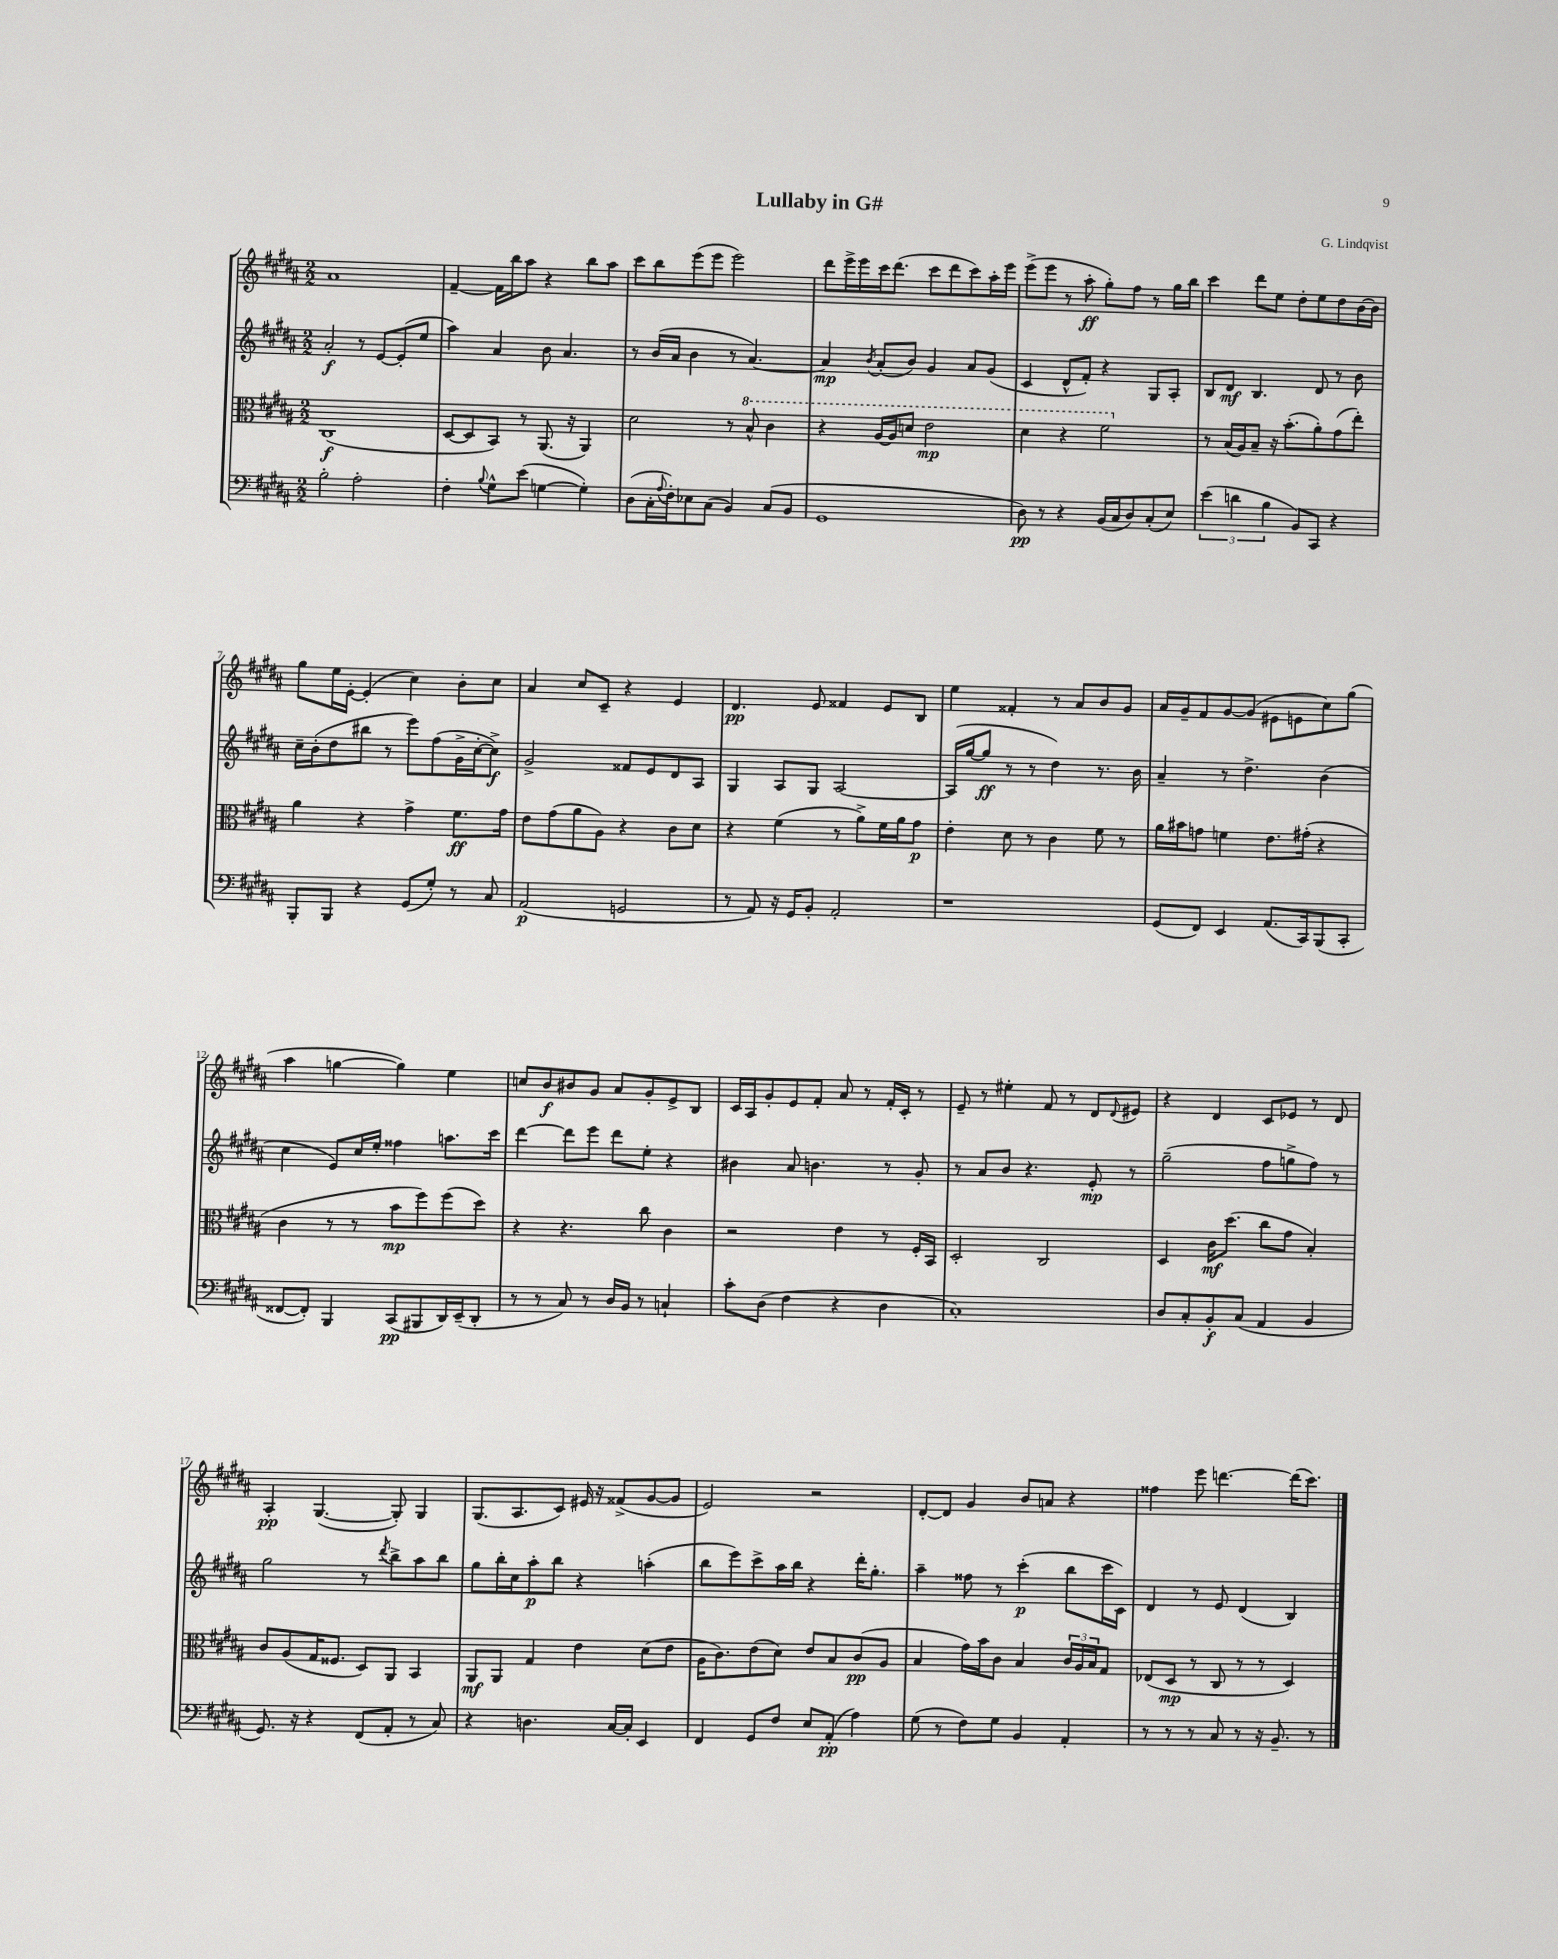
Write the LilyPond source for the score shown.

\header { title = "Lullaby in G#" composer = "G. Lindqvist" }
<<
\new StaffGroup <<
\new Staff = "s0" {
    \clef treble \key b \major \numericTimeSignature \time 2/2
    ais'1 |
    fis'4~-- fis'16 b''16 ais''8 r4 b''8 ais''8 |
    cis'''8 b''8 e'''8( e'''8 e'''2) |
    dis'''8 e'''16-> e'''16 cis'''16 dis'''8.( cis'''8 dis'''8 cis'''8) ais''16-. e'''16 |
    e'''8->( e'''8 r8 ais''8-.\ff gis''8-.) fis''8 r8 gis''16 b''16 |
    cis'''4 dis'''8 e''8 dis''8-. e''8 dis''8 b'16~ b'16 |
    gis''8 e''16 e'16~-. e'4-.( cis''4) b'8-. cis''8 |
    ais'4 cis''8 cis'8-- r4 e'4 |
    dis'4.\pp e'8 fisis'4 e'8 b8 |
    e''4 fisis'4-. r8 ais'8 b'8 gis'8 |
    ais'16 gis'16-- fis'8 gis'8~ gis'8( eis'8 e'8 cis''8) gis''8( |
    ais''4 g''4~ g''4) e''4 |
    c''8 b'8\f bis'8 gis'8 ais'8 gis'8-. e'8-> b8 |
    cis'16 ais16 gis'8-. e'8 fis'8-. ais'8 r8 fis'16-. cis'16-. r8 |
    e'8-- r8 eis''4-. fis'8 r8 dis'8 \appoggiatura { dis'8 } eis'8 |
    r4 dis'4 cis'8 ees'8 r8 dis'8 |
    ais4-.\pp gis4.~( gis8-.) gis4 |
    gis8.( ais8. cis'8) eis'16 r16 fisis'8->( gis'8~ gis'8 |
    e'2) r2 |
    dis'8~-. dis'8 gis'4 b'8 a'8 r4 |
    fisis''4 e'''8 d'''4.~ d'''16( cis'''8.) \bar "|." |
}
\new Staff = "s1" {
    \clef treble \key b \major \numericTimeSignature \time 2/2
    ais'2-.\f r8 e'8~ e'8-.( e''8 |
    ais''4) ais'4 b'8 ais'4. |
    r8 b'16( ais'16 b'4 r8 ais'4.~) |
    ais'4\mp \acciaccatura { b'8 } ais'8-.( b'8) gis'4 ais'8 gis'8( |
    cis'4 dis'8-^ fis'8-.) r4 gis8 ais8-. |
    b8 dis'8\mf b4. dis'8 r8 b'8 |
    cis''16-- b'16-.( dis''8 bis''8 r8 e'''8) fis''8( gis'16-> cis''16~-. cis''8->\f) |
    gis'2-> fisis'8 e'8 dis'8 ais8 |
    gis4 ais8 gis8 ais2~ |
    ais16( gis''16~ gis''8\ff r8 r8 dis''4) r8. b'16 |
    ais'4-- r8 dis''4.-> b'4( |
    cis''4 e'8) cis''16 e''16-. fisis''4 a''8. cis'''16 |
    dis'''4~ dis'''8 e'''8 dis'''8 e''8-. r4 |
    bis'4 ais'8 b'4. r8 gis'8-. |
    r8 ais'8 b'8 r4. e'8-.\mp r8 |
    gis''2--( fis''8 g''8-> fis''8) r8 |
    gis''2 r8 \acciaccatura { dis'''8 } b''8-> ais''8 b''8 |
    gis''8 b''16-. cis''16 ais''8-.\p b''8 r4 a''4-.( |
    b''8 e'''8) cis'''8-> ais''16 b''16 r4 dis'''16-. gis''8.-. |
    ais''4-- fisis''8 r8 cis'''4-.\p( b''8 cis'''16 cis'16) |
    dis'4 r8 e'8 dis'4( b4) \bar "|." |
}
\new Staff = "s2" {
    \clef alto \key b \major \numericTimeSignature \time 2/2
    cis1\f( |
    dis8~ dis8 b,8) r8 ais,8.( r16 ais,4) |
    dis'2 r8 \ottava #1 b'8-^ cis''4 |
    r4 ais'16~ ais'16 d''8 e''2\mp |
    dis''4 r4 fis''2 \ottava #0 |
    r8 b16( ais16) b8-- r16 b'8.-.( ais'8-.) gis'8( e''8-.) |
    ais'4 r4 gis'4-> fis'8.\ff gis'16 |
    e'8 gis'8( ais'8 ais8) r4 cis'8 dis'8 |
    r4 fis'4( r8 ais'8->) fis'16 ais'16 gis'8\p |
    e'4-. dis'8 r8 cis'4 fis'8 r8 |
    ais'16 bis'16 g'8 f'4 e'8. gis'16-.( r4 |
    cis'4 r8 r8 b'8\mp fis''8) fis''8( dis''8) |
    r4 r4. cis''8 cis'4 |
    r2 e'4 r8 fis16-. b,16 |
    dis2-. cis2 |
    dis4 cis'16\mf dis''8.( cis''8 gis'8 b4-.) |
    cis'8 ais8( gis16 fisis8. dis8) ais,8 b,4 |
    ais,8\mf ais,8 gis4 e'4 dis'8( e'8 |
    ais16 cis'8.) e'8( dis'8) e'8 b8 cis'8\pp( ais8 |
    b4 gis'16) b'16 cis'8 b4 \tuplet 3/2 { cis'16 ais16 b16 } gis8 |
    ees8( dis8\mp r8 cis8 r8 r8 dis4) \bar "|." |
}
\new Staff = "s3" {
    \clef bass \key b \major \numericTimeSignature \time 2/2
    b2-. ais2-. |
    fis4-. \appoggiatura { b8 } gis8-^ e'8( g4~ g4-.) |
    dis8( cis16-. \appoggiatura { ais8 } fis16-.) ees8 cis8( b,4) cis8( b,8 |
    gis,1 |
    dis8\pp) r8 r4 b,16( cis16 dis8) cis8-.( e8) |
    \tuplet 3/2 { e'4( d'4 b4 } b,8) cis,8 r4 |
    b,,8-. b,,8 r4 gis,8( gis8-.) r8 cis8 |
    ais,2\p( g,2 |
    r8 ais,8) r16 gis,16 b,8-. ais,2-. |
    r1 |
    gis,8( fis,8) e,4 ais,8.( cis,16) b,,8( cis,8-. |
    fisis,8~ fisis,8-.) b,,4 cis,8\pp( bis,,8 dis,16) e,16--( dis,8-. |
    r8 r8 cis8) r8 dis16 b,16 r8 c4-! |
    cis'8-. dis8( fis4 r4 dis4 |
    cis1-.) |
    dis8 cis8-. b,8-.\f cis8( ais,4 b,4 |
    gis,8.) r16 r4 fis,8( ais,8-. r8 cis8) |
    r4 d4. cis16~ cis16-. e,4 |
    fis,4 gis,8 fis8 e8 ais,8-.\pp( ais4) |
    gis8( r8 fis8) gis8 b,4 ais,4-. |
    r8 r8 r8 cis8 r8 r16 b,8.-- r8 \bar "|." |
}
>>
>>
